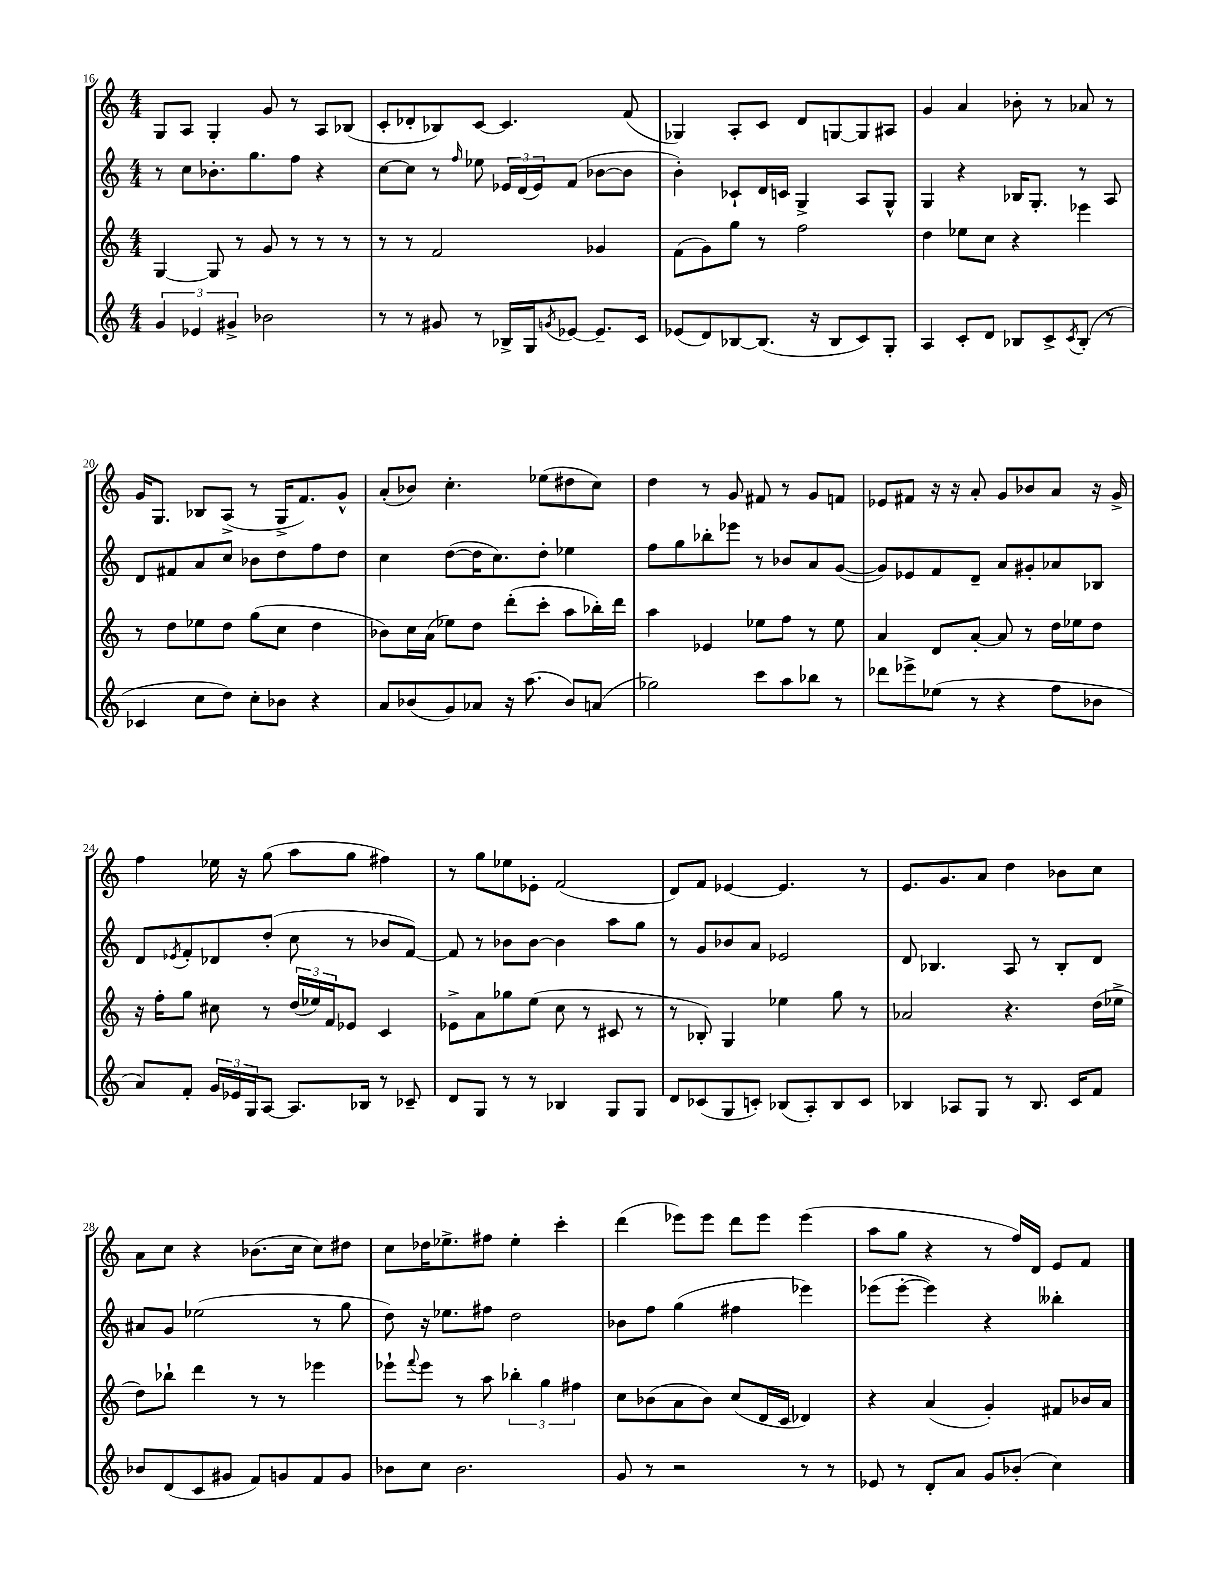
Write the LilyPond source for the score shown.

<<
\new StaffGroup <<
\new Staff = "s0" {
    \clef treble \key c \major \numericTimeSignature \time 4/4
    g8 a8 g4-. g'8 r8 a8 bes8( |
    c'8-. des'8-. bes8) c'8~ c'4. f'8( |
    ges4) a8-. c'8 d'8 g8~ g8 ais8 |
    g'4 a'4 bes'8-. r8 aes'8 r8 |
    g'16 g8. bes8 a8->( r8 g16-> f'8.) g'8-^ |
    a'8-.( bes'8) c''4.-. ees''8( dis''8 c''8) |
    d''4 r8 g'8 fis'8 r8 g'8 f'8 |
    ees'8 fis'8 r16 r16 a'8-. g'8 bes'8 a'8 r16 g'16-> |
    f''4 ees''16 r16 g''8( a''8 g''8 fis''4) |
    r8 g''8 ees''8 ees'8-. f'2( |
    d'8) f'8 ees'4~ ees'4. r8 |
    e'8. g'8. a'8 d''4 bes'8 c''8 |
    a'8 c''8 r4 bes'8.( c''16 c''8) dis''8 |
    c''8 des''16 ees''8.-> fis''8 ees''4-. c'''4-. |
    d'''4( ees'''8) ees'''8 d'''8 ees'''8 ees'''4( |
    a''8 g''8 r4 r8 f''16) d'16 e'8 f'8 \bar "|." |
}
\new Staff = "s1" {
    \clef treble \key c \major \numericTimeSignature \time 4/4
    r8 c''8 bes'8.-. g''8. f''8 r4 |
    c''8~ c''8 r8 \grace { f''16 } ees''8 \tuplet 3/2 { ees'16 d'16( ees'16) } f'8( bes'8~ bes'8 |
    b'4-.) ces'8-! d'16 c'16 g4-> a8 g8-^ |
    g4 r4 bes16 g8.-. r8 a8 |
    d'8 fis'8 a'8 c''8 bes'8 d''8 f''8 d''8 |
    c''4 d''8~( d''16 c''8.) d''8-. ees''4 |
    f''8 g''8 bes''8-. ees'''8 r8 bes'8 a'8 g'8~( |
    g'8) ees'8 f'8 d'8-- a'8 gis'8-. aes'8 bes8 |
    d'8 \acciaccatura { ees'8 } f'8-. des'8 d''8-.( c''8 r8 bes'8 f'8~) |
    f'8 r8 bes'8 bes'8~ bes'4 a''8 g''8 |
    r8 g'8 bes'8 a'8 ees'2 |
    d'8 bes4. a8 r8 bes8-. d'8 |
    ais'8 g'8 ees''2( r8 g''8 |
    d''8) r16 ees''8. fis''8 d''2 |
    bes'8 f''8 g''4( fis''4 ees'''4) |
    ees'''8( ees'''8~-. ees'''4) r4 beses''4-. \bar "|." |
}
\new Staff = "s2" {
    \clef treble \key c \major \numericTimeSignature \time 4/4
    g4~ g8 r8 g'8 r8 r8 r8 |
    r8 r8 f'2 ges'4 |
    f'8( g'8) g''8 r8 f''2 |
    d''4 ees''8 c''8 r4 ees'''4 |
    r8 d''8 ees''8 d''8 g''8( c''8 d''4 |
    bes'8) c''16 a'16( ees''8) d''8 d'''8-.( c'''8-. a''8 bes''16-.) d'''16 |
    a''4 ees'4 ees''8 f''8 r8 ees''8 |
    a'4 d'8 a'8~-. a'8 r8 d''16 ees''16 d''8 |
    r16 f''16-. g''8 cis''8 r8 \tuplet 3/2 { d''16( ees''16) f'16 } ees'8 c'4 |
    ees'8-> a'8 ges''8 e''8( c''8 r8 cis'8 r8 |
    r8 bes8-.) g4 ees''4 g''8 r8 |
    aes'2 r4. d''16( ees''16-> |
    d''8) bes''8-! d'''4 r8 r8 ees'''4 |
    ees'''8-! \appoggiatura { f'''8 } ees'''8 r8 a''8 \tuplet 3/2 { bes''4-. g''4 fis''4 } |
    c''8 bes'8( a'8 bes'8) c''8( d'16 c'16 des'4) |
    r4 a'4( g'4-.) fis'8 bes'16 a'16 \bar "|." |
}
\new Staff = "s3" {
    \clef treble \key c \major \numericTimeSignature \time 4/4
    \tuplet 3/2 { g'4 ees'4 gis'4-> } bes'2 |
    r8 r8 gis'8 r8 bes16-> g16 \acciaccatura { g'8 } ees'8~ ees'8.-- c'16 |
    ees'8( d'8) bes8~ bes8.( r16 bes8 c'8) g8-. |
    a4 c'8-. d'8 bes8 c'8-> \acciaccatura { c'8 } bes8-.( r8 |
    ces'4 c''8 d''8) c''8-. bes'8 r4 |
    a'8 bes'8( g'8) aes'8 r16 a''8.( bes'8) a'8( |
    ges''2) c'''8 a''8 bes''8 r8 |
    des'''8 ees'''8-> ees''8( r8 r4 f''8 bes'8 |
    a'8) f'8-. \tuplet 3/2 { g'16 ees'16 g16 } a8~ a8. bes16 r8 ces'8-- |
    d'8 g8 r8 r8 bes4 g8 g8 |
    d'8 ces'8( g8 c'8-.) bes8( a8-.) bes8 c'8 |
    bes4 aes8 g8 r8 bes8. c'16 f'8 |
    bes'8 d'8( c'8 gis'8 f'8) g'8 f'8 g'8 |
    bes'8 c''8 bes'2. |
    g'8 r8 r2 r8 r8 |
    ees'8 r8 d'8-. a'8 g'8 bes'8-.( c''4) \bar "|." |
}
>>
>>
\layout { \context { \Score currentBarNumber = #16 } }
